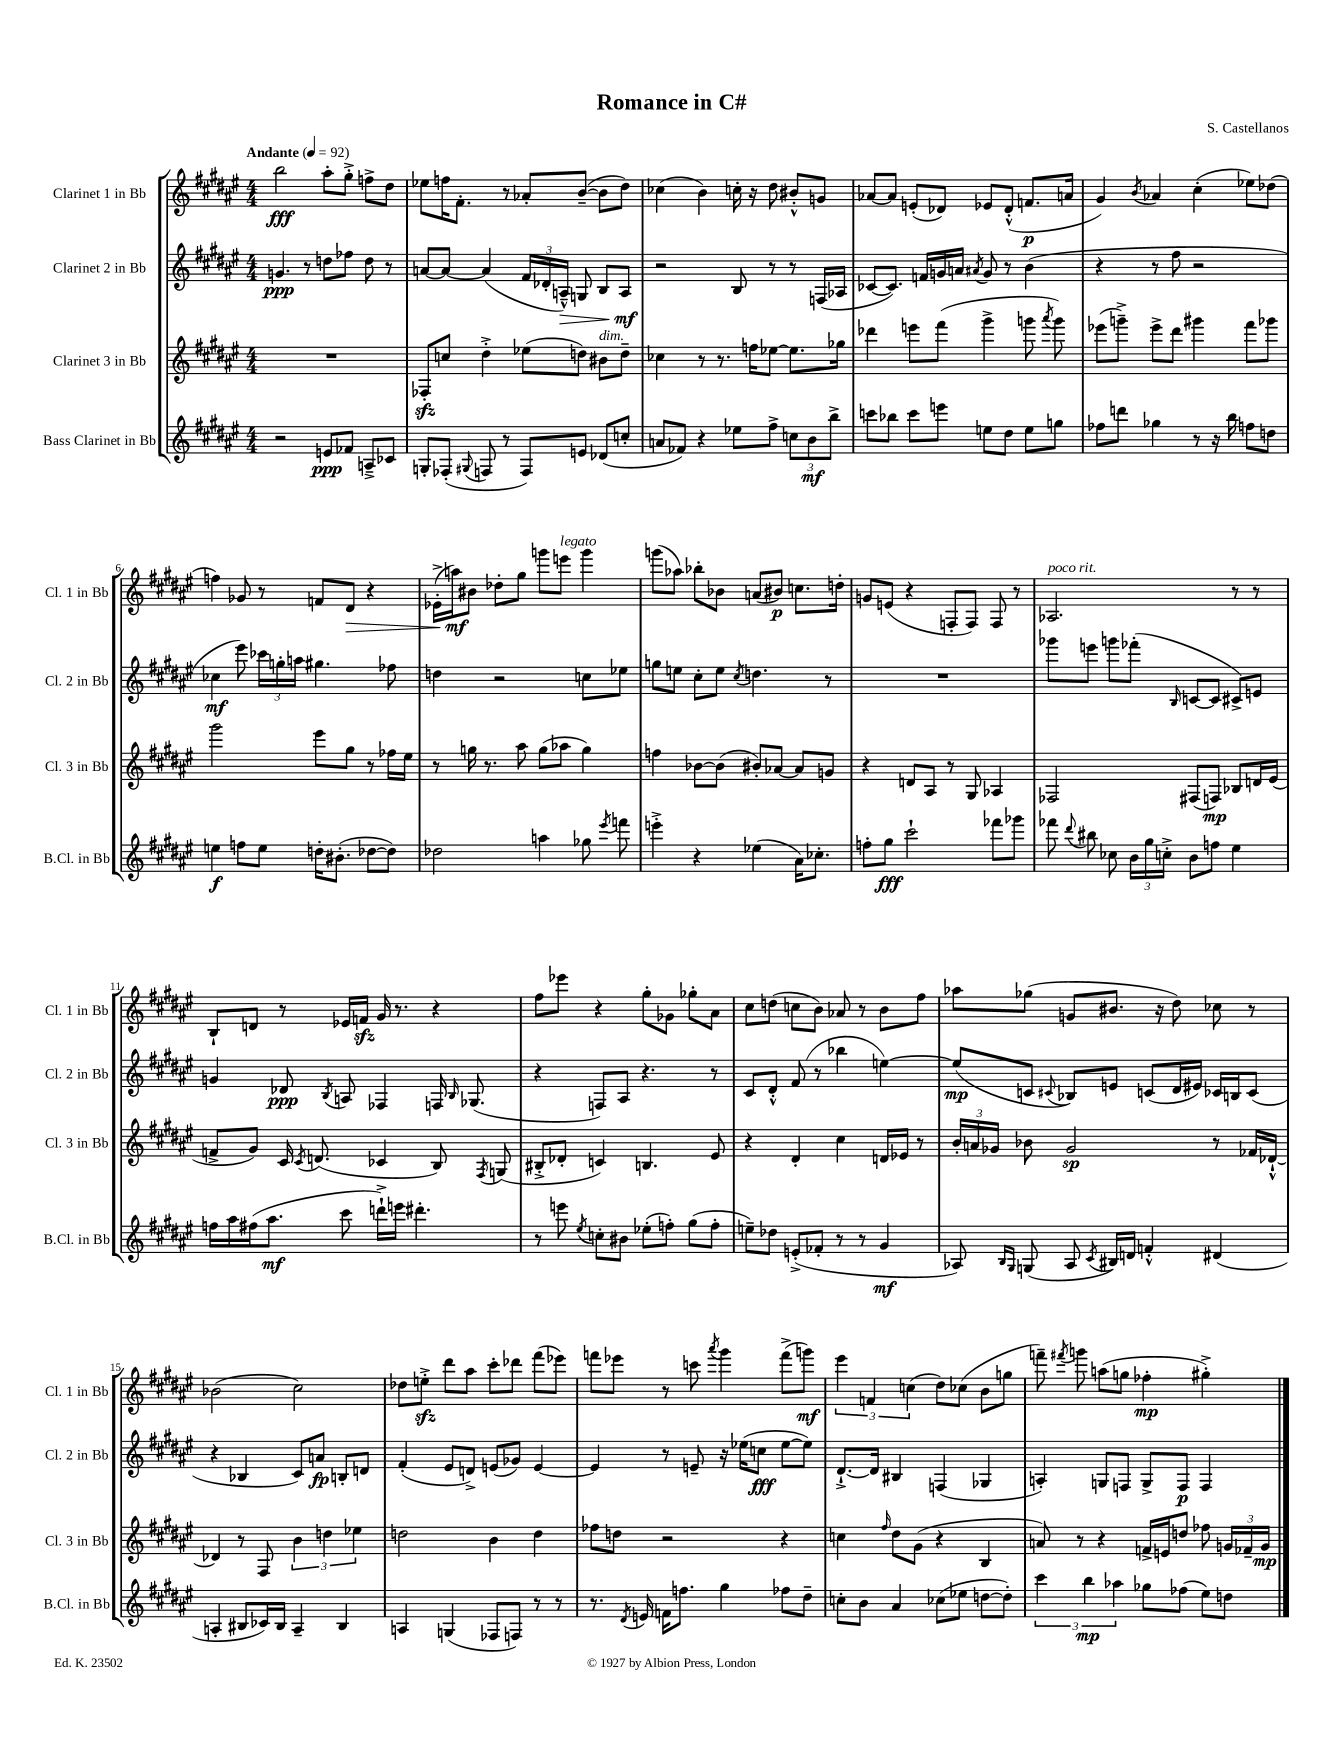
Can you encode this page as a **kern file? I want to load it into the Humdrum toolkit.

**kern	**kern	**kern	**kern
*staff4	*staff3	*staff2	*staff1
*clefG2	*clefG2	*clefG2	*clefG2
*k[f#c#g#d#a#e#]	*k[f#c#g#d#a#e#]	*k[f#c#g#d#a#e#]	*k[f#c#g#d#a#e#]
*M4/4	*M4/4	*M4/4	*M4/4
*MM92	*MM92	*MM92	*MM92
2r	1r	4.g	2bb
.	.	8r	.
8e	.	8dd	8aa#'
8f-	.	8ff-	8gg#'^
8A~^	.	8dd	8ff^
8c-	.	8r	8dd#
=	=	=	=
8G'	8F-'	[8a	8ee-
(8F-'	8cc	8a_	16ff
.	.	.	8.f#'
8qqG#	.	.	.
8F	4dd#'^	(4a]	.
8r	.	.	8r
8F)	(8ee-	24f#	8a-'
.	.	24d-'	.
.	.	24A~^^)	.
8e	8dd)	8G	([8b~
(8d-	8b#	8B	8b]
8cc'	8dd~	8A	8dd#)
=	=	=	=
8a	4cc-	2r	(4cc-
8f-)	.	.	.
4r	8r	.	4b)
.	8.r	.	.
8ee-	.	8B	16cc'
.	16ff	.	16r
8ff#^	[8ee-	8r	8dd#
12cc	8.ee-]	8r	8b#'^^
12b	.	.	.
.	.	(16F	8g
12bb^	.	.	.
.	16gg-	16A-	.
=	=	=	=
8ccc	4ddd-	[8c-	[8a-
8bb-	.	8.c-])	8a-]
8ccc	8eee	.	(8e'
.	.	16f	.
8eee	(8fff#	16g	8d-)
.	.	16a	.
.	.	8qa#	.
8ee	4ggg#^	8g	8e-
8dd#	.	8r	(8d-'^^
8ee	8ggg	(4b	8.f
.	8qaaa#	.	.
8gg	8ggg)	.	.
.	.	.	16a
=	=	=	=
8ff-	(8eee-	4r	4g#)
8ddd	8ggg~^)	.	.
.	.	.	8qb
4gg-	8eee-^	8r	4a-
.	8ddd#	8ff#	.
8r	4ggg#	2r	(4cc#'
16r	.	.	.
16bb	.	.	.
8ff	8fff#	.	8ee-)
8dd	8ggg-	.	(8dd-
=	=	=	=
4ee	2ggg#	4cc-	4ff)
8ff	.	8eee#)	8g-
8ee	.	24ccc-	8r
.	.	24gg'	.
.	.	24aa	.
16dd'	8eee#	4.gg#	8f
(8.b#'	.	.	.
.	8gg#	.	8d#
[8dd-	8r	.	4r
8dd-])	16ff-	8ff-	.
.	16ee#	.	.
=	=	=	=
2dd-	8r	4dd	(16e-'^
.	.	.	16aa)
.	16gg	.	8b#
.	8.r	.	.
.	.	2r	8dd-'
.	8aa#	.	8gg#
4aa	(8gg	.	8ggg
.	8aa-	.	8eee
8gg-	4gg)	8cc	4ggg
8qeee#	.	.	.
8fff	.	8ee-	.
=	=	=	=
4eee'^	4ff	8gg	(8ggg
.	.	8ee	8aa-)
4r	[8b-	8cc#'	8bb-'
.	(8b-]	8ee	8b-
.	.	8qcc#	.
(4ee-	8b#')	4.dd	(8a
.	[8a-	.	8b#)
16a#)	8a-]	.	8.cc
8.cc-'	.	.	.
.	8g	8r	.
.	.	.	16dd'
=	=	=	=
8ff'	4r	1r	8g
8gg#	.	.	(8e
2ccc#`	8d	.	4r
.	8A#	.	.
.	8r	.	8F'
.	8G#	.	8F)
8fff-	4A-	.	8F
8ggg-	.	.	8r
=	=	=	=
8fff-	2F-	8ggg-	2.A-
8qqddd#	.	.	.
8bb#	.	8eee	.
8cc-	.	8ggg	.
24b	.	(8fff-'	.
24gg#	.	.	.
24cc'^	.	.	.
.	.	16qqB	.
8b	(8F#	[8c	.
8ff	8F)	8c]	.
4ee#	8B-	8c#^)	8r
.	16d	8e	8r
.	(16e#	.	.
=	=	=	=
16ff	8f^	4g	8B`
16aa#	.	.	.
(16ff#	8g#)	.	8d
8.aa#	.	.	.
.	16c#	8d-	8r
.	8qc#	.	.
.	(8.d	.	.
.	.	8qB	.
8ccc#	.	8A	16e-
.	.	.	16f
16ddd`^)	4c-	4F-	16g#
16eee	.	.	8.r
4.ddd#'	.	.	.
.	8B)	16F	4r
.	.	16qqB	.
.	.	(8.G-	.
.	8qF#	.	.
.	(8G	.	.
=	=	=	=
8r	8B#'^	4r	8ff#
8eee	8d-'	.	8eee-
8qee#	.	.	.
8cc'	4c)	8F)	4r
8b#	.	8A#	.
(8ee-'	4.B	4.r	8gg#'
8ff')	.	.	8g-
(8gg#	.	.	8gg-'
8ff'	8e#	8r	8a#
=	=	=	=
8ee~)	4r	8c#	8cc#
8dd-	.	8d#'^^	(8dd
(8e'^	4d#'	(8f#	8cc
8f-'	.	8r	8b)
8r	4cc#	4bb-	8a-
8r	.	.	8r
4g#	16d	[4ee)	8b
.	16e-	.	.
.	8r	.	8ff#
=	=	=	=
8A-)	24b'	(8ee]	8aa-
.	24a	.	.
.	24g-	.	.
16qqB	.	.	.
16qqG#	.	.	.
(8G	8b-	8c	(8gg-
.	.	8qqc#	.
8A-	2g-	8B-)	8g
8qc#	.	.	.
16B#)	.	8e	8.b#
16d	.	.	.
4f'^^	.	(8c	.
.	.	.	16r
.	.	16d#	8dd#)
.	.	16e#)	.
(4d#	8r	16c-	8cc-
.	.	16B	.
.	16f-	(8c-	8r
.	[16d-`^^	.	.
=	=	=	=
4A'	4d-]	4r	(2b-
8B#	8r	4B-	.
16c-)	8F#	.	.
16B#	.	.	.
4A~	6b	8c#)	2cc#)
.	.	8a	.
.	6dd	.	.
4B#	.	8B'	.
.	6ee-	.	.
.	.	8d	.
=	=	=	=
4A	2dd	(4f#'	8dd-
.	.	.	8ee'^
(4G	.	8e#	8ddd#
.	.	8d^)	8aa#
8F-	4b	(8e	8ccc#'
8F)	.	8g-)	8ddd-
8r	4dd	[4e	(8fff#
8r	.	.	8eee-)
=	=	=	=
8.r	8ff-	4e]	8fff
.	8dd	.	8eee-
8qd#	.	.	.
16e	.	.	.
16f	2r	8r	8r
8.ff	.	.	.
.	.	8e~	8ccc
.	.	.	8qaaa#
4gg#	.	16r	4ggg#
.	.	(16ee-	.
.	.	8cc	.
8ff-	4r	[8ee-	(8fff^
8dd#~	.	8ee-])	8ggg)
=	=	=	=
8cc'	4cc	[8.d#`^	6eee#
8b	.	.	.
.	.	.	6f
.	.	16d#]	.
.	16qqff#	.	.
4a#	8dd#	4B#	.
.	.	.	(6cc
.	(8g#	.	.
(8cc-	4r	(4F	8dd#)
8ee-	.	.	(8cc-
[8dd	4B	4G-	8b
8dd'])	.	.	8gg
=	=	=	=
6ccc#	8a)	4A')	8fff~)
.	.	.	8qfff#
.	8r	.	8ggg
6bb	.	.	.
.	4r	8G	(8aa
6aa-	.	.	.
.	.	8F	8gg
8gg-	16f^	8G^	4ff-'
.	16e	.	.
(8ff-	8dd	8F	.
8ee#)	8ff-	4F	4gg#'^)
8dd	24g	.	.
.	24f-~	.	.
.	24g	.	.
==	==	==	==
*-	*-	*-	*-
